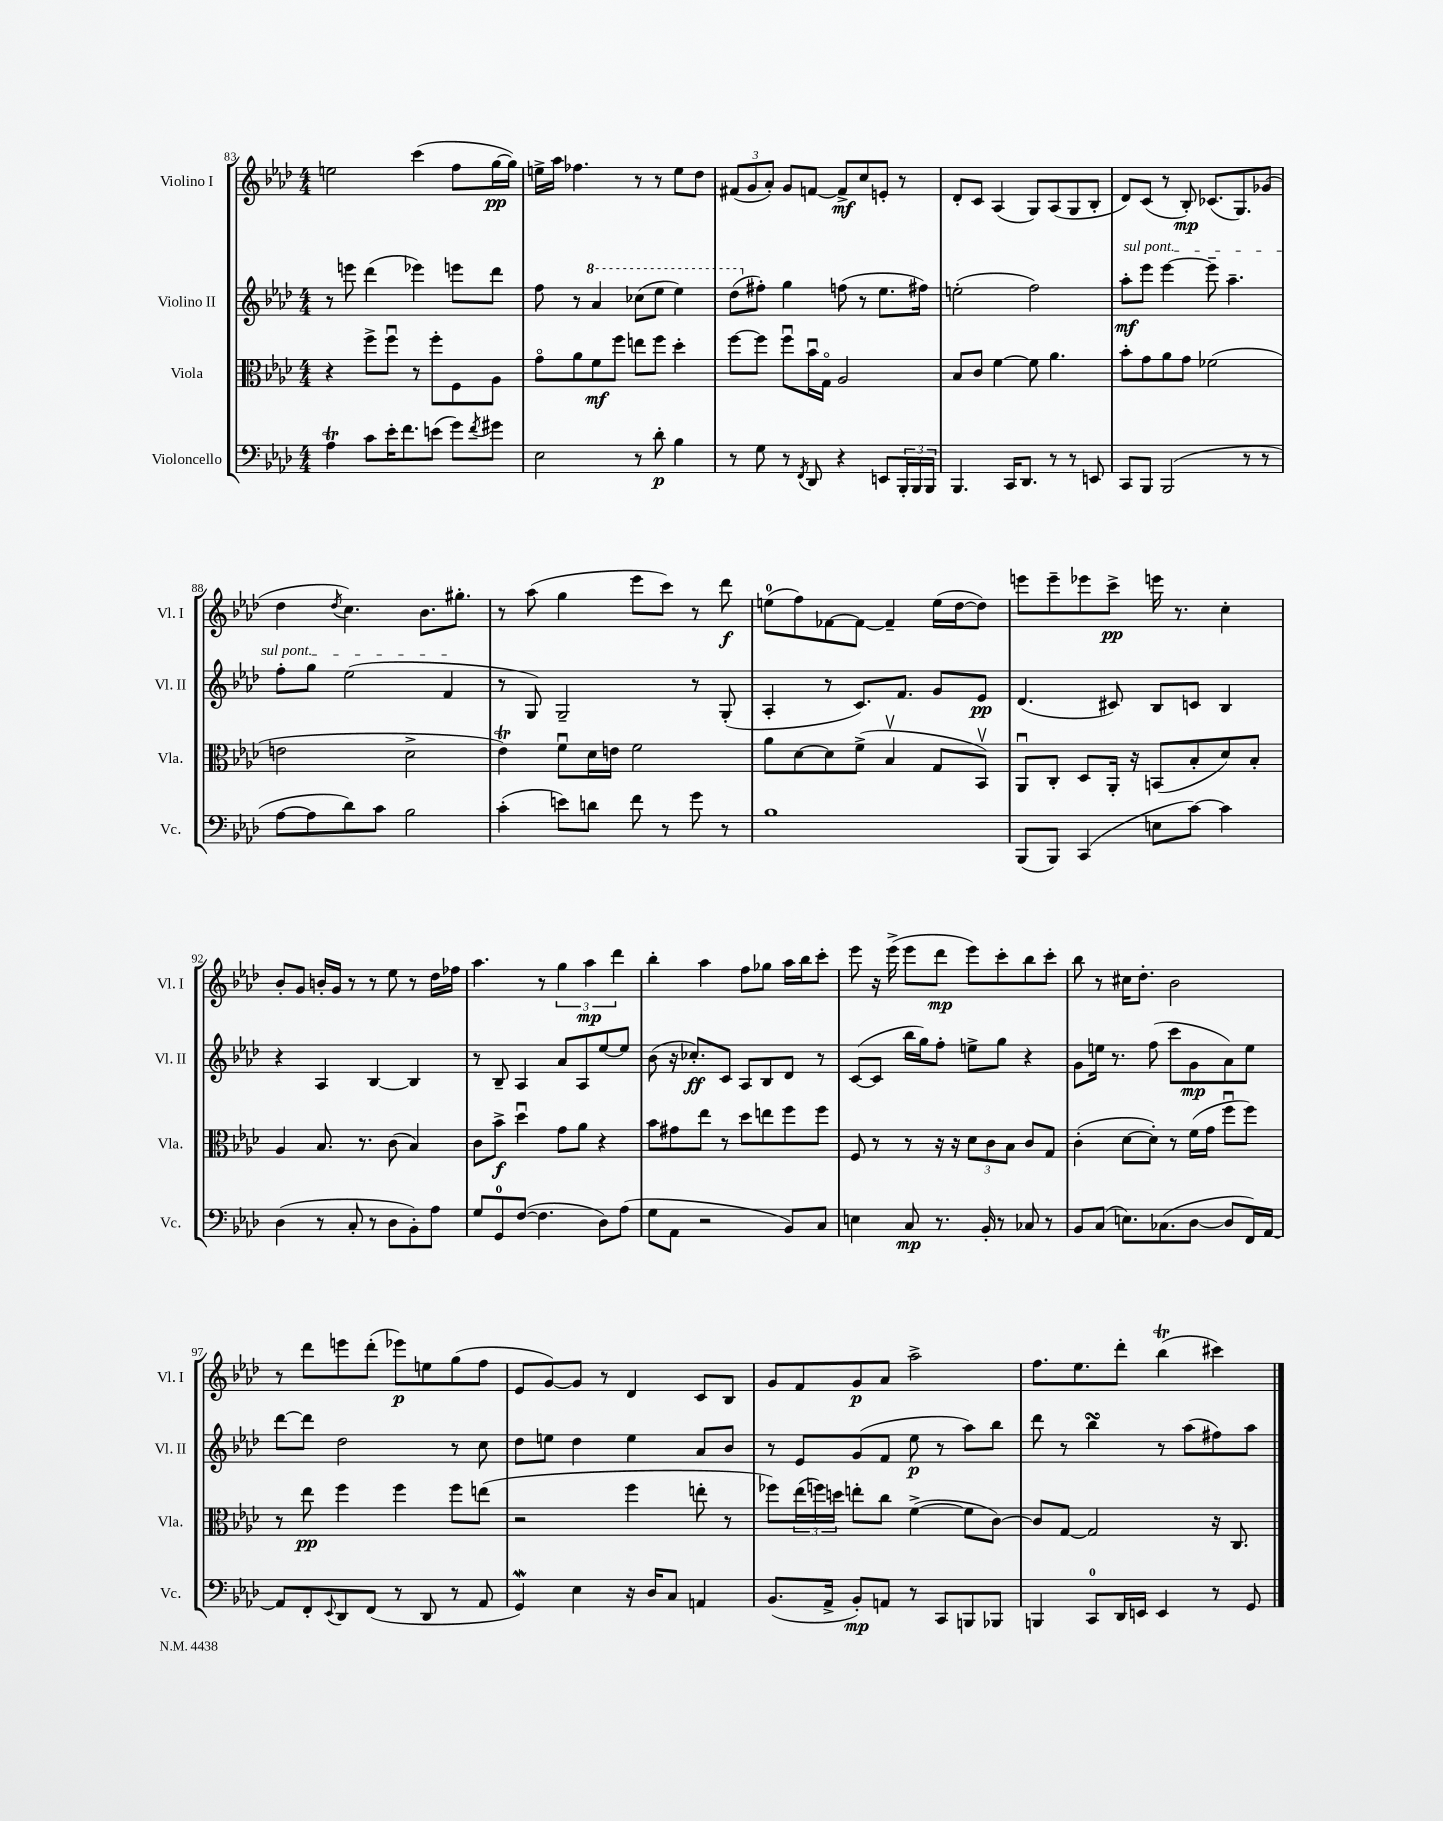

**kern	**kern	**kern	**kern
*staff4	*staff3	*staff2	*staff1
*clefF4	*clefC3	*clefG2	*clefG2
*k[b-e-a-d-]	*k[b-e-a-d-]	*k[b-e-a-d-]	*k[b-e-a-d-]
*M4/4	*M4/4	*M4/4	*M4/4
4A-	4r	8r	2ee
.	.	8eee	.
8c	8ff^	(4ddd-	.
16e-'	8ffu	.	.
8.f	.	.	.
.	8r	4eee-)	(4ccc
(8e	8ff'	.	.
8g)	8F	8eee	8ff
8qf	.	.	.
8g#	8A-	8ddd-	[16gg
.	.	.	16gg])
=	=	=	=
2E-	8go	8ff	16ee^
.	.	.	16aa-
.	8a-	8r	4.ff-
.	8f	4aa-	.
.	8ff	.	.
8r	8ee	(8ccc-	8r
8d-'	8ff	8eee-	8r
4B-	4dd-'	4eee-)	8ee
.	.	.	8dd-
=	=	=	=
8r	[8ff	(8ddd-	(12f#
.	.	.	12g
8G	8ff]	8ff#')	.
.	.	.	12a-')
8r	8ffu	4gg	8g
8qFF	.	.	.
8DD-	16b-u	.	[8f
.	16Go	.	.
4r	2A-	(8ff	8f^]
.	.	8r	8cc
8EE	.	8.ee-	8e'
24BBB-'	.	.	8r
24BBB-	.	.	.
.	.	16ff#)	.
24BBB-	.	.	.
=	=	=	=
4.BBB-	8B-	(2ee'	8d-'
.	8c	.	8c
.	[4f	.	(4A-
16CC	.	.	.
8.DD-	.	.	.
.	8f]	2ff)	8G)
8r	4.a-	.	(8A-
8r	.	.	8G
8EE	.	.	8B-'
=	=	=	=
8CC	8b-'	8aa-'	8d-)
8BBB-	8g	8eee-	(8c
(2BBB-	8a-	[4eee-	8r
.	8g	.	8B-')
.	(2f-	8eee-~]	(8.c-
.	.	4.aa-~	.
.	.	.	8.G)
8r	.	.	.
8r	.	.	(8g-
=	=	=	=
[8A-	2e	8ff'	4dd-
8A-]	.	8gg	.
.	.	.	8qdd-
8d-)	.	(2ee-	4.cc)
8c	.	.	.
2B-	2d-^	.	.
.	.	.	8.b-
.	.	4f	.
.	.	.	8.gg#'
=	=	=	=
(4c'	4e-)	8r	8r
.	.	8G)	(8aa-
8e)	8fu	2G~	4gg
8d	16d-	.	.
.	16e	.	.
8f	2f	.	8eee-
8r	.	.	8ccc)
8g	.	8r	8r
8r	.	(8G'	8ddd-
=	=	=	=
1B-	8a-	4A-'	(8ee
.	[8d-	.	8ff)
.	8d-]	8r	[8f-
.	(8f^	8.c)	8f-_
.	4B-v	.	4f-~]
.	.	8.f	.
.	8G	8g	(16ee
.	.	.	[16dd-
.	8BB-v)	8e-	8dd-])
=	=	=	=
(8BBB-	8AA-u	(4.d-	8eee
8BBB-)	8C'	.	8eee~
(4CC	8D-	.	8eee-
.	16AA-'	8c#)	8ccc^
.	16r	.	.
8E	(8BB	8B-	16eee
.	.	.	8.r
[8c)	8B-'	8c	.
4c]	8d-)	4B-	4cc'
.	8B-'	.	.
=	=	=	=
(4D-	4A-	4r	8b-'
.	.	.	8g
8r	8.B-	4A-	16b'
.	.	.	16g
8C'	.	.	8r
.	8.r	.	.
8r	.	[4B-	8r
8D-	(8c	.	8ee-
8BB-')	4B-)	4B-]	8r
8A-	.	.	16dd-
.	.	.	16ff-
=	=	=	=
8G	8c	8r	4.aa-
8GG	8b-^	8B-~	.
([8F	4dd-u	4A-	.
4.F]	.	.	8r
.	8g	8a-	6gg
.	8a-	8A-	.
.	.	.	6aa-
8D-)	4r	[8ee-	.
.	.	.	6ddd-
(8A-	.	8ee-]	.
=	=	=	=
8G	8b-	(8b-	4bb-'
8AA-	8g#	16r	.
.	.	8.cc-')	.
2r	8ee-	.	4aa-
.	8r	8c	.
.	8dd-	8A-	8ff
.	8ee	8B-	8gg-
8BB-)	8ff	8d-	16aa-
.	.	.	16bb-
8C	8ff	8r	8ccc'
=	=	=	=
4E	8F	([8c	8eee-
.	8r	8c]	16r
.	.	.	(16eee-^
8C	8r	16bb-	8eee-
.	.	16gg)	.
8.r	16r	8ff'	8ddd-
.	16r	.	.
.	12d-	8ee^	8eee-)
16BB-'	.	.	.
.	12c	.	.
8r	.	8gg	8ccc'
.	12B-	.	.
8C-	8c	4r	8bb-
8r	8G	.	8ccc'
=	=	=	=
8BB-	(4c'	8g	8bb-
(8C	.	16ee	8r
.	.	8.r	.
8.E)	[8d-	.	16cc#
.	.	.	8.dd-'
.	8d-'])	(8ff	.
(8.C-	.	.	.
.	8r	8ccc	2b-
[8D-	(16f	8g	.
.	16g	.	.
8D-]	8ffu	8a-)	.
16FF)	8ff)	8ee	.
[16AA-	.	.	.
=	=	=	=
8AA-]	8r	[8ddd-	8r
8FF'	8ee-	8ddd-]	8ddd-
8qqEE-	.	.	.
8DD-	4ff	2dd-	8eee
(8FF	.	.	(8ddd-'
8r	4ff	.	8eee-)
8DD-	.	.	8ee
8r	8ff	8r	(8gg
8AA-	(8ee	8cc	8ff
=	=	=	=
4GG)	2r	8dd-	8e-
.	.	8ee	[8g)
4E-	.	4dd-	8g]
.	.	.	8r
16r	4ff	4ee	4d-
16D-	.	.	.
8C	.	.	.
4AA	8ee'	8a-	8c
.	8r	8b-	8B-
=	=	=	=
(8.BB-	8ff-)	8r	8g
.	(24ee-	8e-	8f
.	24ff)	.	.
16AA-^	.	.	.
.	24dd	.	.
8BB-')	8ee'	(8g	8g
8AA	8cc	8f	8a-
8r	([4f^	8ee-	2aa-^
8CC	.	8r	.
8BBB	8f]	8aa-)	.
8BBB-	[8c)	8bb-	.
=	=	=	=
4BBB	8c]	8ddd-	8.ff
.	[8G	8r	.
.	.	.	8.ee-
8CC	2G]	4bb-	.
16DD-	.	.	8ddd-'
16EE	.	.	.
4EE	.	8r	(4bb-
.	.	(8aa-	.
8r	16r	8ff#)	4ccc#)
.	8.C	.	.
8GG	.	8aa-	.
==	==	==	==
*-	*-	*-	*-
